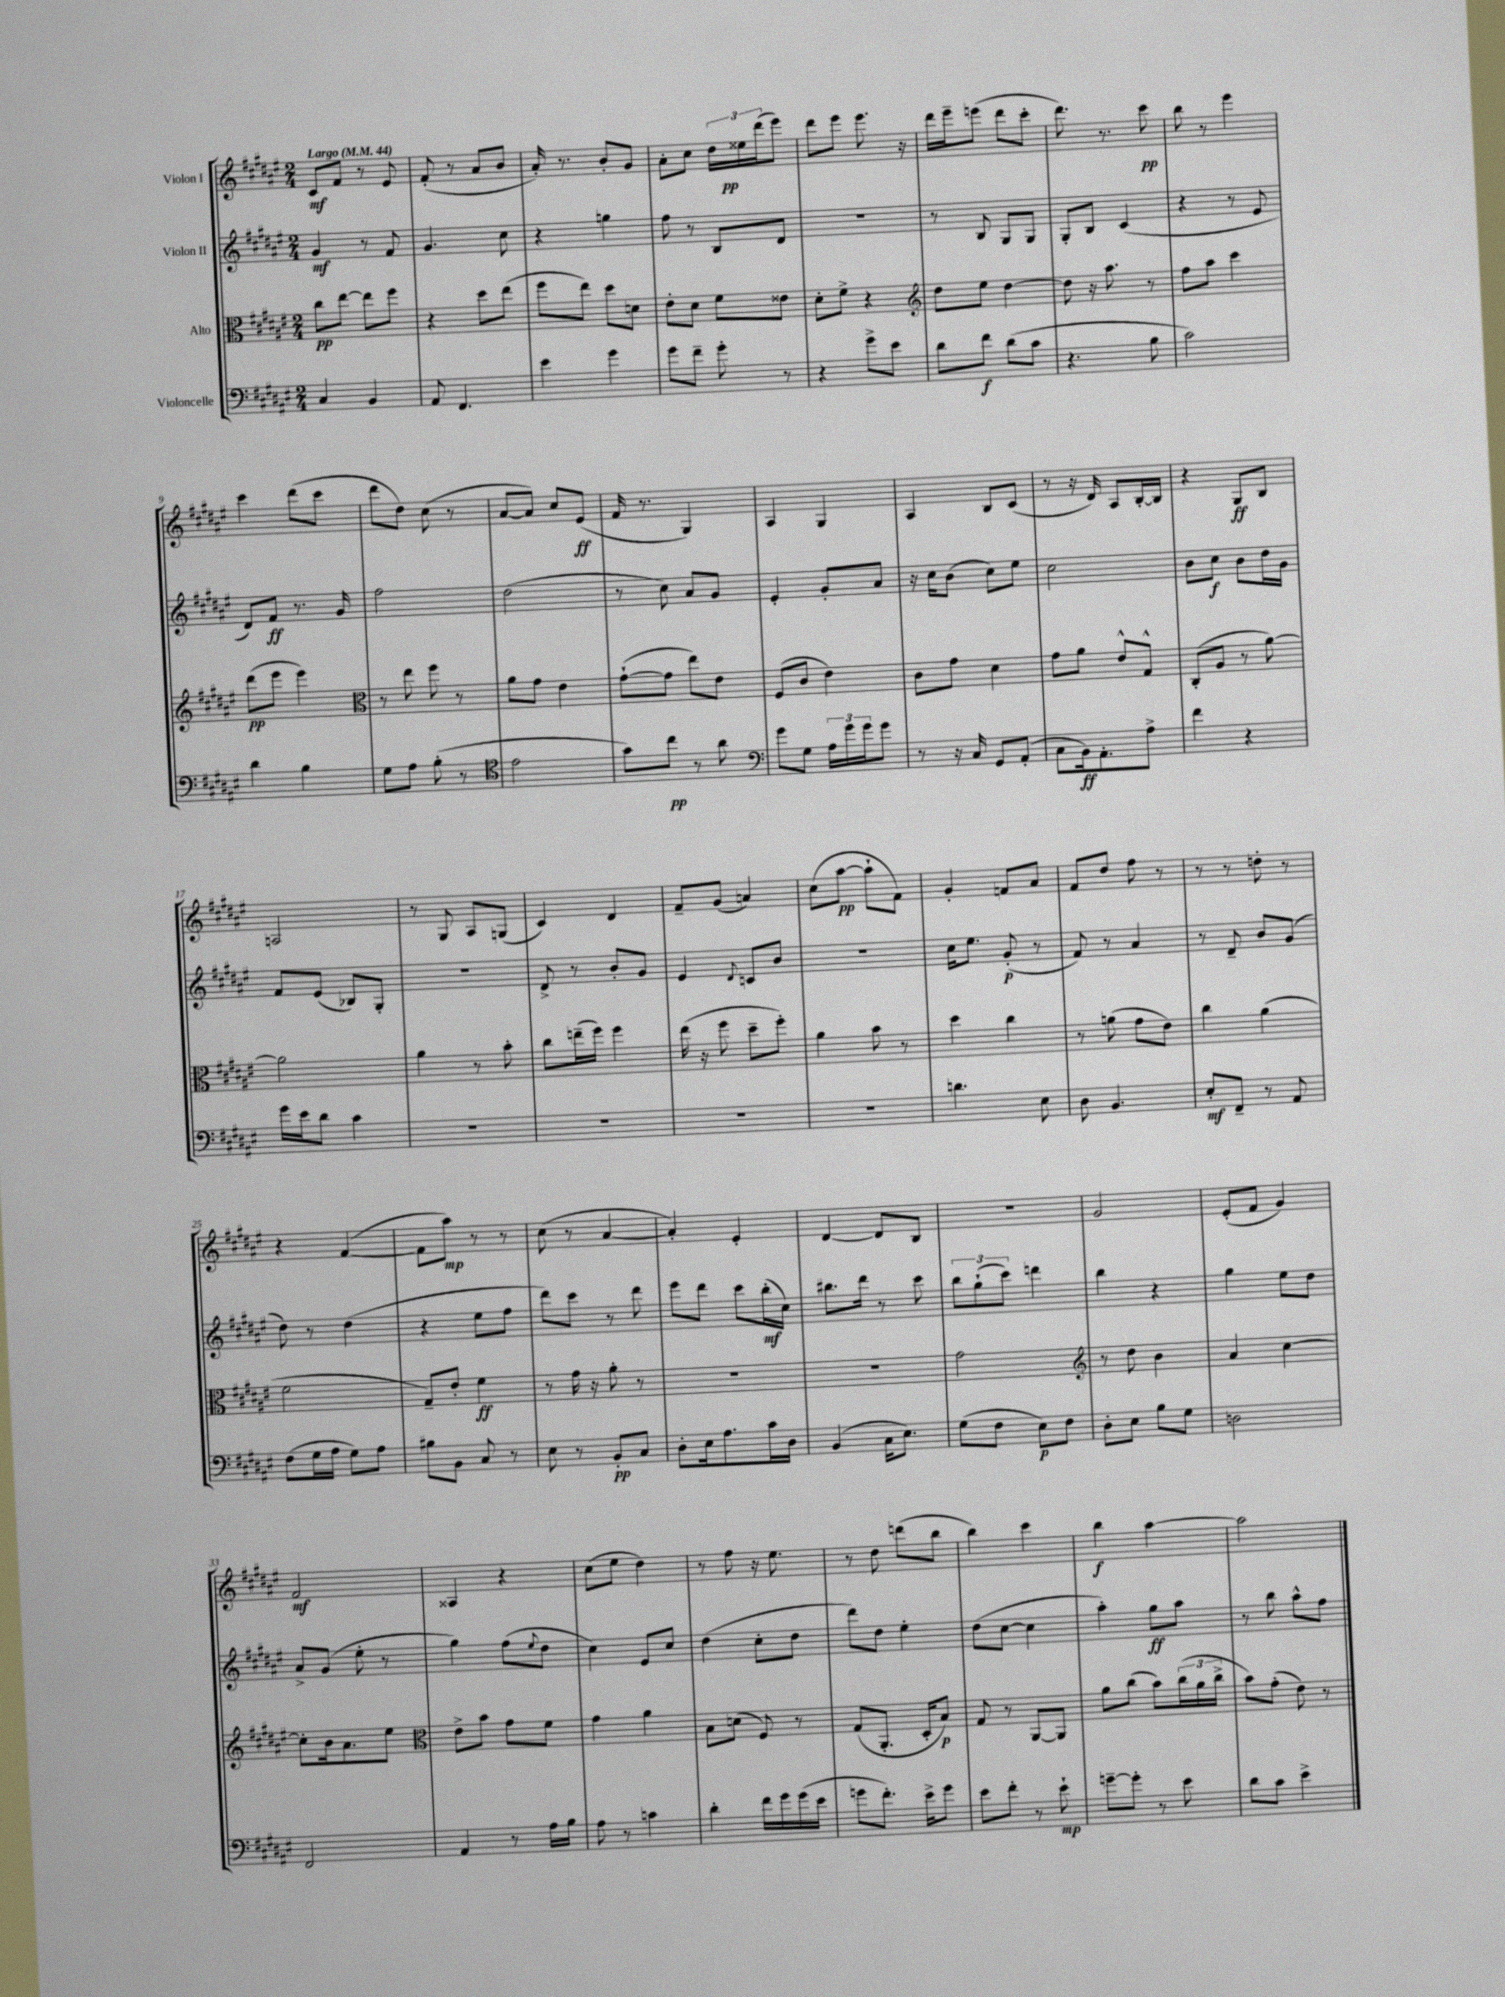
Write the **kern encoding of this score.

**kern	**kern	**kern	**kern
*staff4	*staff3	*staff2	*staff1
*clefF4	*clefC3	*clefG2	*clefG2
*k[f#c#g#d#a#e#]	*k[f#c#g#d#a#e#]	*k[f#c#g#d#a#e#]	*k[f#c#g#d#a#e#]
*M2/4	*M2/4	*M2/4	*M2/4
*MM44	*MM44	*MM44	*MM44
4C#	8cc#	4g#	8c#
.	[8ee#	.	8f#
4BB	8ee#]	8r	8r
.	8ff#	8f#	8e#
=	=	=	=
8AA#	4r	4.g#	(8f#'
4.FF#	.	.	8r
.	8dd#	.	8a#
.	(8ee#	8cc#	8b
=	=	=	=
4e#	8ff#	4r	16a#')
.	.	.	8.r
.	8ee#)	.	.
4g#	8dd#	4gg	8b'
.	8d	.	8g#
=	=	=	=
8g#	8e#'	8ff#	8a#'
8f#~	8d#	8r	8cc#
8g#'	8f#	8B	24dd#
.	.	.	24ee##
.	.	.	(24ddd#
8r	8e##	8d#	8eee#)
=	=	=	=
4r	8d#'	2r	8ddd#
.	8f#^	.	8eee#
8g#^	4r	.	8.eee#
8e#	.	.	.
.	.	.	16r
=	=	=	=
*	*clefG2	*	*
8d#	8dd#	8r	16ddd#
.	.	.	16eee#~
8f#	8ee#	8B	(8eee
(8d#	[4dd#	8G#	8ddd#
8c#	.	8G#	8ccc#'
=	=	=	=
4.r	8dd#]	8G#'	8.ddd#)
.	16r	8B	.
.	8.aa#	.	8.r
.	.	(4c#	.
8B	8r	.	8ccc#
=	=	=	=
2c#)	8ff#	4r	8bb
.	8aa#	.	8r
.	4ccc#	8r	4eee#
.	.	8e#	.
=	=	=	=
4d#	(8ddd#	8d#)	4ccc#
.	8eee#	8f#	.
4B	4eee#)	8.r	(8ddd#
.	.	.	8ccc#
.	.	16g#	.
=	=	=	=
*	*clefC3	*	*
8G#	8r	2ff#	8ddd#
8A#	8ee#	.	8dd#)
(8B'	8ff#	.	(8cc#
8r	8r	.	8r
=	=	=	=
*clefC4	*	*	*
2e#	8a#	(2dd#	[8a#
.	8g#	.	8a#])
.	4e#	.	8cc#
.	.	.	(8e#
=	=	=	=
8g#)	([8g#`	8r	16f#
.	.	.	8.r
8cc#	8g#]	8cc#)	.
8r	8ee#)	8a#	4G#)
8a#	8e#	8g#	.
=	=	=	=
*clefF4	*	*	*
8g#	(8F#	4e#'	4A#
8G#	8c#	.	.
24A#	4e#)	8g#'	4G#
24g#	.	.	.
24g#	.	.	.
8g#	.	8a#	.
=	=	=	=
8r	8c#	16r	4A#
.	.	16cc#	.
16r	8g#	(8b	.
16C#	.	.	.
8GG#	4d#	8cc#)	8B
(8AA#'	.	8ee#	(8c#
=	=	=	=
8C#	8g#	2cc#	8r
16BB)	8a#	.	16r
8.AA#'	.	.	16d#)
.	8e#^^	.	8A#
8A#^	8G#^^	.	[16B'
.	.	.	16B]
=	=	=	=
4f#	(8C#'	8b	4r
.	8A#	8cc#	.
4r	8r	8b	8G#
.	[8a#)	16dd#	8B
.	.	16g#	.
=	=	=	=
16g#	2a#]	8f#	2A
16e#	.	.	.
8d#	.	(8e#	.
4c#	.	8B-)	.
.	.	8G#'	.
=	=	=	=
2r	4a#	2r	8r
.	.	.	8G#
.	8r	.	8A#
.	8b'	.	(8G
=	=	=	=
2r	8cc#	8d#^	4c#)
.	(16ee~	8r	.
.	16ff#)	.	.
.	4ff#	8b'	4d#
.	.	8g#	.
=	=	=	=
2r	(16ee#	4e#	8f#~
.	16r	.	.
.	8ff#	.	(8g#
.	.	8qqd#	.
.	8dd#~	8c	4a)
.	8ff#')	8b	.
=	=	=	=
2r	4a#	2r	(8cc#
.	.	.	[8aa#
.	8b	.	8aa#`]
.	8r	.	8f#)
=	=	=	=
4.d	4dd#	16cc#	4g#'
.	.	8.ee#	.
.	4cc#	(8g#'	8f
8E#	.	8r	8a#
=	=	=	=
8D#	8r	8f#)	8f#
4.BB	(8a	8r	8dd#
.	8g#	4a#	8ff#
.	8e#)	.	8r
=	=	=	=
8E#'	4cc#	8r	8r
8FF#~	.	8d#~	8r
8r	(4a#	8b	8dd'
8AA#	.	(8g#	8r
=	=	=	=
(8F#	2f#	8dd#)	4r
16G#	.	8r	.
16A#	.	.	.
8G#)	.	(4dd#	([4f#
8A#	.	.	.
=	=	=	=
8B#	8G#~)	4r	8f#]
8BB	8e#'	.	8aa#)
8C#	4f#	8ee#	8r
8r	.	8ff#	8r
=	=	=	=
8E#	8r	8ddd#)	(8cc#
8r	16g#	8ccc#	8r
.	16r	.	.
8BB'	8a#'	8r	[4a#
8C#	8r	8ddd#	.
=	=	=	=
8D#'	2r	8eee#	4a#'])
16E#	.	8ddd#	.
8.A#	.	.	.
.	.	8ccc#	4e#'
16c#	.	(16bb'	.
16D#	.	16cc#)	.
=	=	=	=
(4BB	2r	8.bb#	[4d#
.	.	16ddd#	.
16C#	.	8r	8d#]
8.E#)	.	.	.
.	.	8ccc#	8B
=	=	=	=
(8G#	2g#	12bb	2r
.	.	(12gg#`	.
8F#	.	.	.
.	.	12ccc#)	.
8E#)	.	4ddd	.
8F#	.	.	.
=	=	=	=
*	*clefG2	*	*
8D#'	8r	4bb	2g#
8E#	8dd#	.	.
8B	4b	4r	.
8G#	.	.	.
=	=	=	=
2D	4a#	4gg#	(8e#'
.	.	.	8f#
.	[4cc#	8ee#	4g#)
.	.	8dd#	.
=	=	=	=
2FF#	8cc#']	8a#^	2f#
.	16b	(8g#	.
.	8.a#	.	.
.	.	8ee#'	.
.	8ee#	8r	.
=	=	=	=
*	*clefC3	*	*
4AA#	8e#^	4gg#)	4A##
.	8b	.	.
8r	8g#	(8ff#	4r
.	.	8qqee#	.
16A#	8f#	8dd#	.
16B	.	.	.
=	=	=	=
8A#	4g#	4cc#)	(8cc#
8r	.	.	8ee#
4c	4a#	8e#	4dd#)
.	.	8cc#	.
=	=	=	=
4d#'	8B	(4dd#	8r
.	(8d	.	8ff#
16f#	8F#)	8cc#'	16r
16g#	.	.	8.ee#
(16g#	8r	8dd#	.
16e#	.	.	.
=	=	=	=
8g	(8G#	8ddd#)	8r
8.f#')	8.AA#'	8dd#	8dd#
.	.	4ee#'	(8ddd
16e#^	16D#'	.	.
8g	8B)	.	8bb
=	=	=	=
8e#	8G#	(8dd#	4bb)
8f#'	8r	[8cc#	.
8r	[8AA#	4cc#]	4ccc#
8e#`	8AA#]	.	.
=	=	=	=
[8g~	8a#	4aa#')	4bb
8g']	(8cc#	.	.
8r	8b)	8gg#	[4aa#
8e#	(24cc#	8aa#	.
.	24a#	.	.
.	24cc#^	.	.
=	=	=	=
8d#	8b)	8r	2aa#]
8c#	(8g#'	8bb	.
4e#^	8e#)	8aa#^^	.
.	8r	8ff#	.
==	==	==	==
*-	*-	*-	*-
